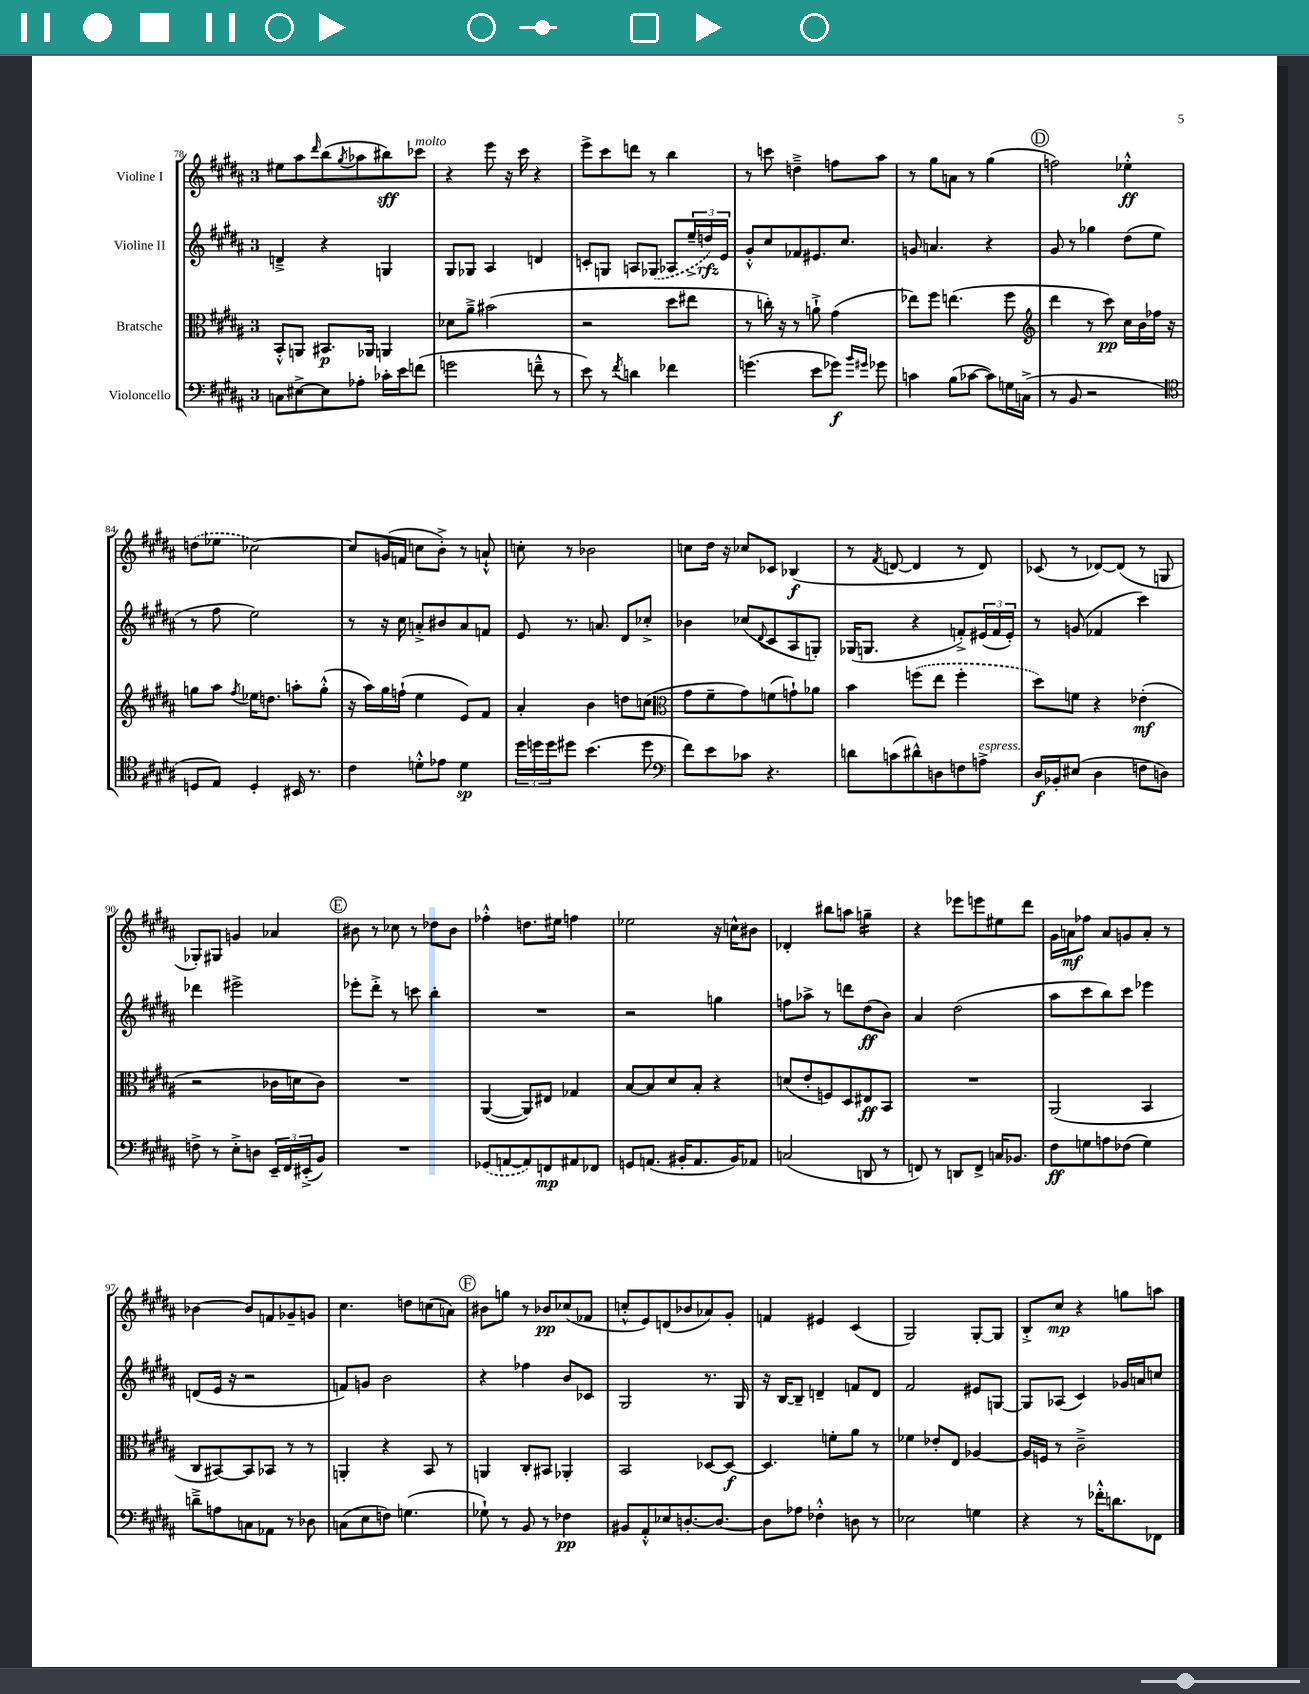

**kern	**kern	**kern	**kern
*staff4	*staff3	*staff2	*staff1
*clefF4	*clefC3	*clefG2	*clefG2
*k[f#c#g#d#a#]	*k[f#c#g#d#a#]	*k[f#c#g#d#a#]	*k[f#c#g#d#a#]
*M3/4	*M3/4	*M3/4	*M3/4
8C	8BB'^^	4d~^	8ee#
[8E#^	8AA	.	8aa#
.	.	.	16qqddd#
8E#]	8.BB#	4r	(8bb
.	.	.	8qgg#
8A-'	.	.	8aa-
.	16AA-	.	.
16c-'	4AA	4G	8bb#)
16e	.	.	.
(8f	.	.	8ccc-
=	=	=	=
2g	8d-	8G#	4r
.	8a#~^	8G-	.
.	(2b#	4A#	8eee
.	.	.	16r
.	.	.	16ccc#
8f~^^	.	4d	4r
8r	.	.	.
=	=	=	=
8e)	2r	8c'	8eee^
8r	.	8G	8ccc#
8qf#	.	.	.
4d	.	8A	8ddd
.	.	(8G-	8r
4f-	8dd#	8A-	4bb
.	8ee#	24ee~^	.
.	.	24dd)	.
.	.	24e	.
=	=	=	=
(4.g	8r	8g#'^^	8r
.	16cc')	8cc#	8ccc
.	16r	.	.
.	8r	8f-	4dd~^
8e	8a`^	8.e#	.
8g-)	(4g#	.	8ff
.	.	8.cc#	.
16qqb	.	.	.
16qqg#	.	.	.
8g-	.	.	8aa#
=	=	=	=
4c	8ee-)	8g	8r
.	8ff#	4.a	8gg#
(8B	(4.ee	.	8a
[8c-	.	.	8r
8c-])	.	4r	(4gg#
16G	8ff#	.	.
(16C^	.	.	.
=	=	=	=
*	*clefG2	*	*
8r	4ddd#	8g#	2ff)
8BB	.	8r	.
2r	8r	4gg-	.
.	8ccc#)	.	.
.	16cc#	(8dd#	4ee-'^^
.	16b	.	.
.	16ff-	8ee	.
.	16r	.	.
=	=	=	=
*clefC4	*	*	*
8D	8gg	8r	(8dd
8E)	8aa#	8ff#	8ee-
.	8qff#	.	.
4D'	16ee-	2ee)	[2cc-)
.	8.dd	.	.
16BB#	8aa'	.	.
8.r	.	.	.
.	(8gg'^^	.	.
=	=	=	=
4c#	16r	8r	8cc-]
.	16aa#)	.	.
.	16gg#	16r	(16g
.	(16ff`	16cc#	16f
8d'^^	4ee	8a'^	8cc
8e-	.	8b#	8b'^)
4d	8e)	8a	8r
.	8f#	8f	8a`^^
=	=	=	=
24dd#	4a#'	8e	8cc'
24dd	.	.	.
24dd	.	.	.
8dd#	.	8.r	8r
(4.b	4b	.	2b-
.	.	8.a	.
.	8dd	8d#	.
8dd#	(8cc	8cc-'^	.
=	=	=	=
*clefF4	*clefC3	*	*
8f#)	8g#	4b-	8cc
8e	8f#~	.	16dd#
.	.	.	16r
8c-	8g#)	(8cc-	8cc-
.	.	8qqd#	.
4.r	(8f	8c#	8c-
.	8g`)	8A#	(4B-
.	8a-	8G')	.
=	=	=	=
8d	4b	(16G-	8r
.	.	8.G	.
.	.	.	8qf#
(8c	.	.	[8d
8d#^^)	(8ff	4r	4d]
8D	8ee	.	.
8F	4ff'	8f'^)	8r
8A^	.	(24e#	8d)
.	.	24f	.
.	.	24e#')	.
=	=	=	=
16D#	8dd#)	8r	(8c-
16BB-'	.	.	.
(8E#	8f	(8g	8r
4D#	4r	4f-	[8d-)
.	.	.	(8d-]
8F	(4e-'	4ccc#)	8r
8D)	.	.	8G
=	=	=	=
8F^	2r	4ddd-	8G-')
8r	.	.	8G#
8E'^	.	2eee#^	4g
8D	.	.	.
24EE~	16c-	.	4a-
24FF#	.	.	.
.	16d	.	.
(24EE#'^	.	.	.
8BB)	8c-)	.	.
=	=	=	=
2.r	2.r	8eee-'	8b#
.	.	8ddd#'^	8r
.	.	8r	8cc-
.	.	8ccc	8r
.	.	4bb'	8dd-
.	.	.	8b#
=	=	=	=
(8GG-	([4AA#	2.r	4ff-'^^
[8AA	.	.	.
8AA])	8AA#])	.	8.dd
8FF	8E#	.	.
.	.	.	16ee#
8AA#	4G-	.	4ff
8FF-	.	.	.
=	=	=	=
8GG	[8B	2r	2ee-
(8.AA	8B]	.	.
.	8d#	.	.
16BB#'	.	.	.
8.AA	8B'	.	.
.	4r	4gg	16r
16BB#)	.	.	16cc^^
8AA-	.	.	8b#
=	=	=	=
(2C	(8d	8ff	4d-'
.	8e'	8aa-^	.
.	8F)	8r	8bb#
.	8D#	8ddd	8aa
8DD	8E#	(8dd#	4gg~
8r	8BB	8b)	.
=	=	=	=
8FF)	2.r	4a#	4r
8r	.	.	.
8DD	.	(2dd#	8eee-
8FF^	.	.	8eee
16C	.	.	8ee#
8.BB-	.	.	.
.	.	.	8ddd#
=	=	=	=
8F#	(2AA#	8aa#	16g#
.	.	.	16a
8G	.	8ccc#	8ff-
8A	.	8bb)	8a
(8F-	.	8ccc#	8g
4G)	4BB	4eee-	8a'
.	.	.	8r
=	=	=	=
8d~^	8C#	(8d	[4b-
8A	[8BB#)	16e	.
.	.	16r	.
8C	8BB#]	2r	8b-]
8AA-	8BB-	.	8f
8r	8r	.	8g-~
8D-	8r	.	8g
=	=	=	=
(8C	4AA'	8f)	4.cc#
8E	.	8g	.
8F)	4r	2b	.
(4.G	.	.	8dd
.	8BB	.	(8cc
.	8r	.	8a)
=	=	=	=
8G-`)	4AA	4r	8b#
8r	.	.	8gg
8BB	8C#'	4ff-	8r
8r	8BB#	.	8b-
4F-	4AA-'	8b	(8cc-
.	.	8c-	8f-
=	=	=	=
8BB#	2BB	2G#	8cc'^^
8AA#'^^	.	.	8e)
8E-	.	.	(8d
[8.D'	.	.	8b-
.	[8D-	8.r	8a-)
8.D_	.	.	.
.	8D-_	.	8g#'
.	.	16G#	.
=	=	=	=
8D]	4.D-]	16r	4f
.	.	[16B	.
8A-	.	8B~]	.
4F-'^^	.	4d~	4e#
.	8f'	.	.
8D	8a#	8f	(4c#
8r	8r	8d	.
=	=	=	=
2E-	4f-	2f#	2G#)
.	8e-'	.	.
.	8E	.	.
4G	[4A-	8e#	[8G#'
.	.	[8G	8G#]
=	=	=	=
4r	16A-]	8G]	8B'^
.	16F	.	.
.	8r	(8A-	8cc#
8r	2c#~^	4c#)	4r
16f-'^^	.	.	.
8.d	.	.	.
.	.	16g-	8gg
.	.	16a	.
8FF-	.	8cc	8aa
==	==	==	==
*-	*-	*-	*-
